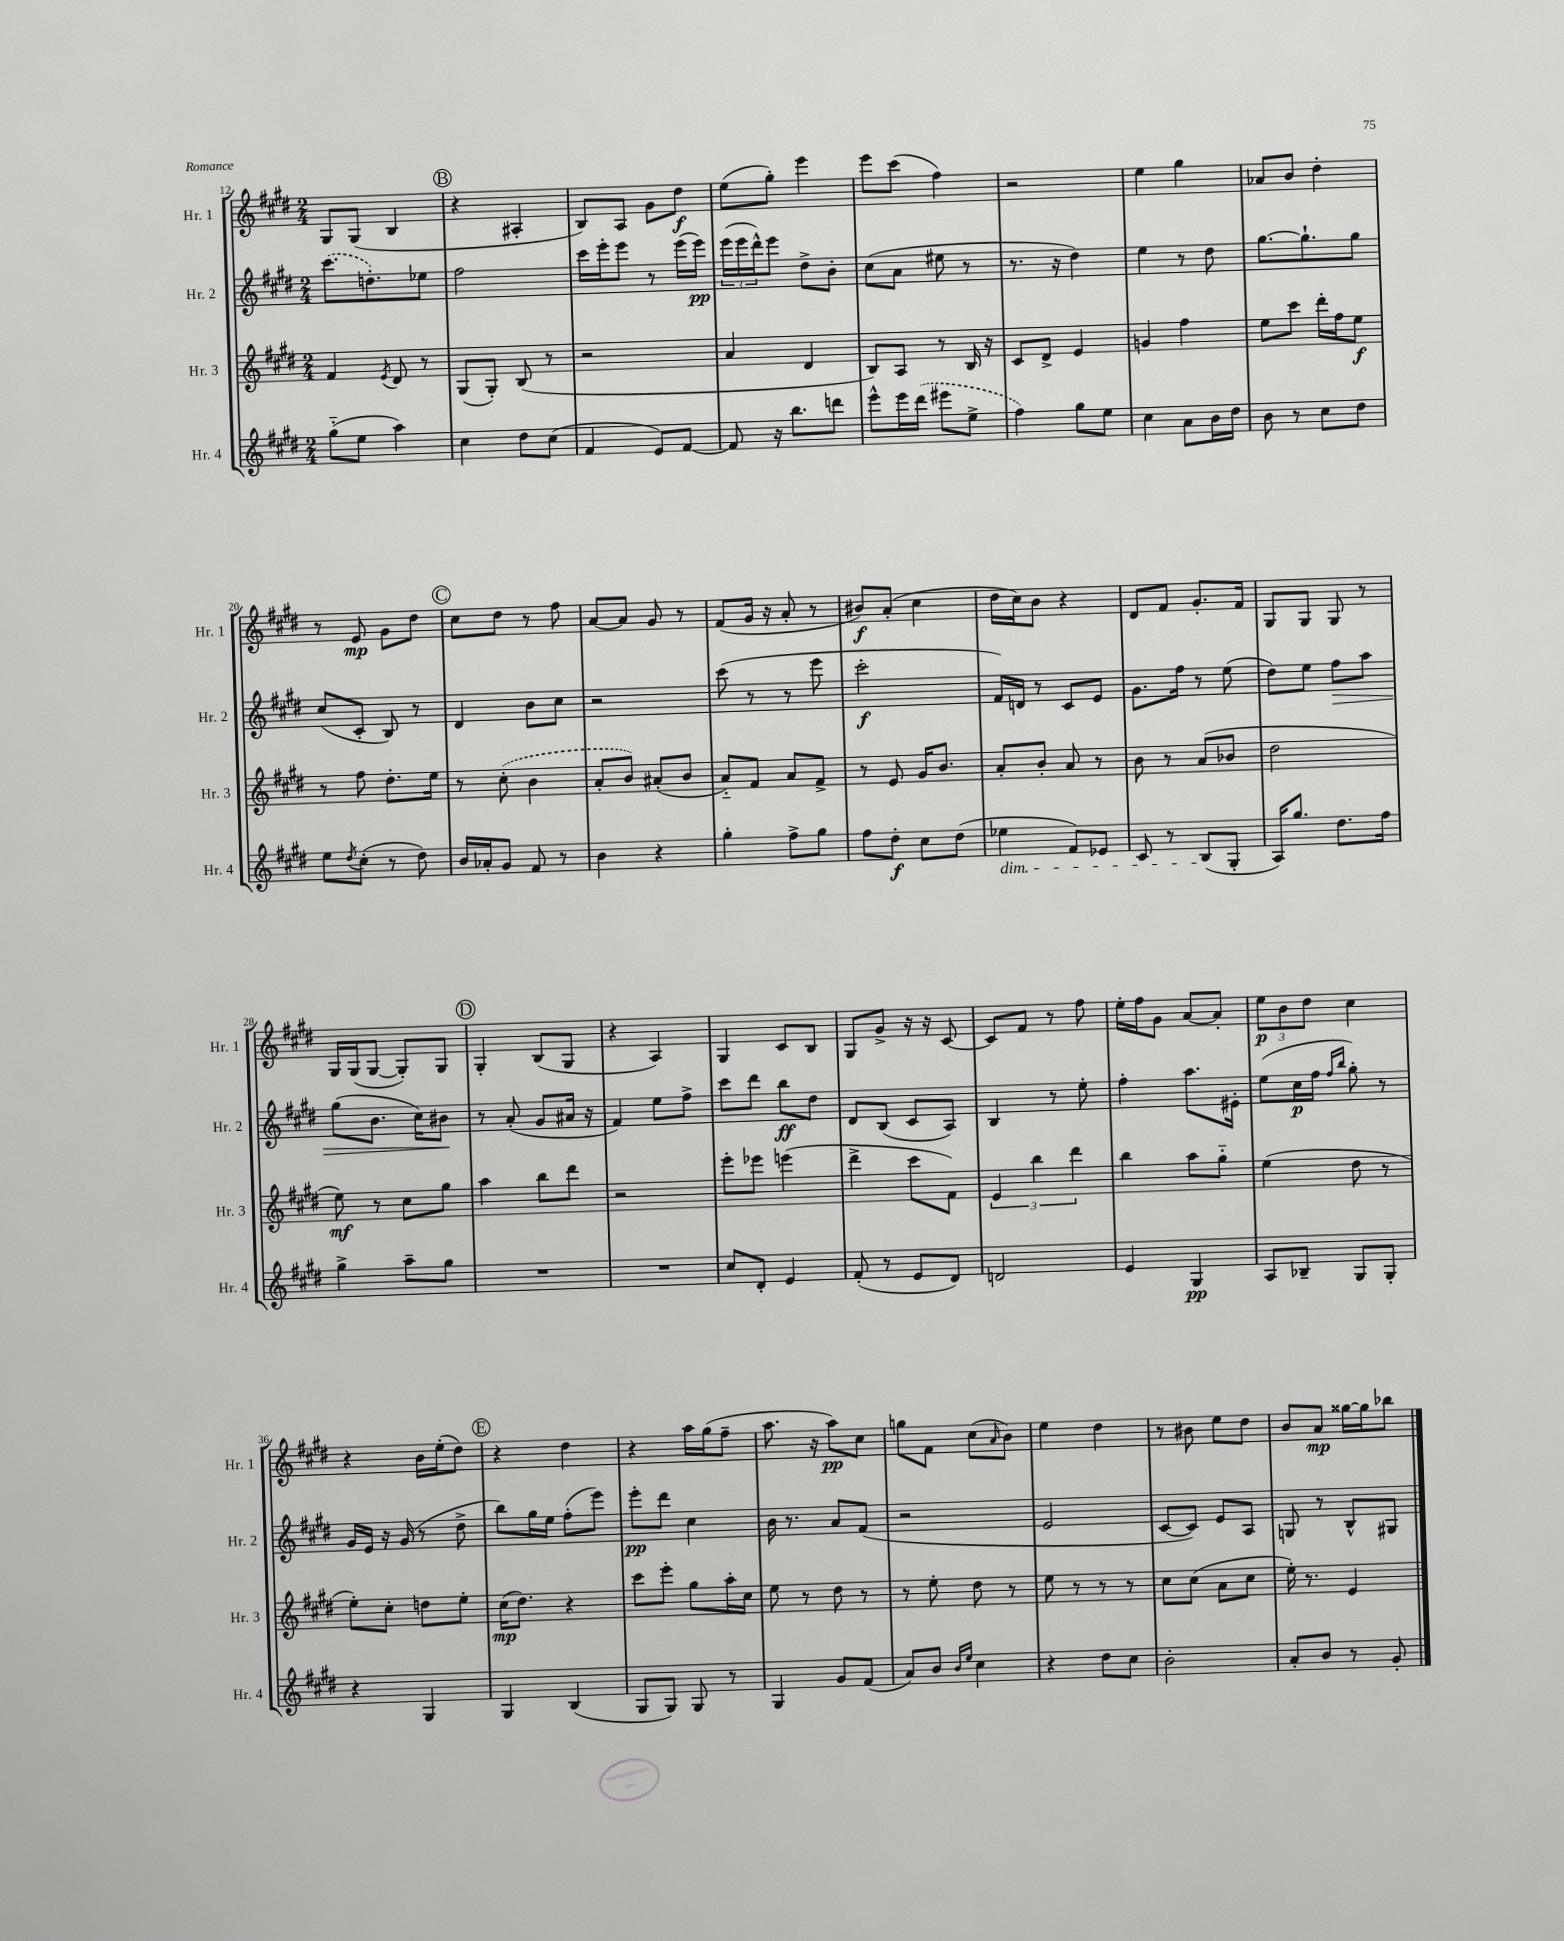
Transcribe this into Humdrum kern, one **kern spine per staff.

**kern	**dynam	**kern	**dynam	**kern	**dynam	**kern	**dynam
*part4	*part4	*part3	*part3	*part2	*part2	*part1	*part1
*staff4	*staff4	*staff3	*staff3	*staff2	*staff2	*staff1	*staff1
*I"Hr. 4	*	*I"Hr. 3	*	*I"Hr. 2	*	*I"Hr. 1	*
*I'Hr. 4	*	*I'Hr. 3	*	*I'Hr. 2	*	*I'Hr. 1	*
*clefG2	*	*clefG2	*	*clefG2	*	*clefG2	*
*k[f#c#g#d#]	*	*k[f#c#g#d#]	*	*k[f#c#g#d#]	*	*k[f#c#g#d#]	*
*M2/4	*	*M2/4	*	*M2/4	*	*M2/4	*
=12	=12	=12	=12	=12	=12	=12	=12
(8gg#\L	.	4f#/	.	(8.ccc#\L	.	8G#/L	.
8ee\J	.	.	.	.	.	(8G#/J	.
.	.	.	.	8.ddn'\)	.	.	.
.	.	8qe/	.	.	.	.	.
4aa\)	.	8d#/	.	.	.	4B/	.
.	.	8r	.	8ee-X\J	.	.	.
!!LO:REH:place=s1:t=B
=13	=13	=13	=13	=13	=13	=13	=13
4cc#\	.	(8G#/L	.	2ff#\	.	4r	.
.	.	8G#'/J)	.	.	.	.	.
8dd#\L	.	(8B/	.	.	.	4A#X'/	.
(8cc#\J	.	8r	.	.	.	.	.
=14	=14	=14	=14	=14	=14	=14	=14
4f#/	.	2r	.	16ccc#\LL	.	8B/L)	.
.	.	.	.	16eee'\J	.	.	.
.	.	.	.	8eee\J	.	8A/J	.
8e/L)	.	.	.	8r	.	8g#\L	.
[8f#/J	.	.	.	(16eee\LL	.	8dd#\J	f
.	.	.	.	16eee\JJ)	pp	.	.
=15	=15	=15	=15	=15	=15	=15	=15
8f#/]	.	4a/	.	(24eee\LL	.	(8ee\L	.
.	.	.	.	24eee\	.	.	.
.	.	.	.	24ddd#^^\J)	.	.	.
16r	.	.	.	8eee\J	.	8gg#'\J)	.
8.bb\L	.	.	.	.	.	.	.
.	.	4d#/	.	8dd#^\L	.	4eee\	.
8dddn\J	.	.	.	8b'\J	.	.	.
=16	=16	=16	=16	=16	=16	=16	=16
8eee^^\L	.	8B/L)	.	(8cc#\L	.	8eee\L	.
16eee\L	.	8A/J	.	8a\J	.	(8ccc#\J	.
(16ddd#\JJ	.	.	.	.	.	.	.
8eee#X\L	.	8r	.	8ee#X\	.	4ff#\)	.
8ee^\J	.	16B/	.	8r	.	.	.
.	.	16r	.	.	.	.	.
=17	=17	=17	=17	=17	=17	=17	=17
4ff#\)	.	8c#/L	.	8.r	.	2r	.
.	.	8d#^/J	.	.	.	.	.
.	.	.	.	16r	.	.	.
8gg#\L	.	4e/	.	4dd#\)	.	.	.
8ee\J	.	.	.	.	.	.	.
=18	=18	=18	=18	=18	=18	=18	=18
4cc#\	.	4gn/	.	4ee\	.	4ee\	.
8a\L	.	4ff#\	.	8r	.	4gg#\	.
16b\L	.	.	.	8dd#\	.	.	.
16dd#\JJ	.	.	.	.	.	.	.
=19	=19	=19	=19	=19	=19	=19	=19
8b\	.	8ee\L	.	[8.gg#\L	.	8a-X/L	.
8r	.	8ccc#\J	.	.	.	8b/J	.
.	.	.	.	8.gg#`\]	.	.	.
8cc#\L	.	16ddd#'\LL	.	.	.	4dd#'\	.
.	.	16ff#\J	.	.	.	.	.
8dd#\J	.	8ee\J	f	8gg#\J	.	.	.
!!LO:LB:g=z
=20	=20	=20	=20	=20	=20	=20	=20
8ee\L	.	8r	.	(8cc#/L	.	8r	.
8qdd#/	.	.	.	.	.	.	.
(8cc#'\J	.	8ff#\	.	8c#'/J	.	8e/	mp
8r	.	8.dd#'\L	.	8B/)	.	8g#\L	.
8dd#\)	.	.	.	8r	.	8dd#\J	.
.	.	16ee\Jk	.	.	.	.	.
!!LO:REH:place=s1:t=C
=21	=21	=21	=21	=21	=21	=21	=21
16b/LL	.	8r	.	4d#/	.	8cc#\L	.
16a-X'/J	.	.	.	.	.	.	.
8g#/J	.	(8cc#'\	.	.	.	8dd#\J	.
8f#/	.	4b\	.	8b\L	.	8r	.
8r	.	.	.	8cc#\J	.	8ff#\	.
=22	=22	=22	=22	=22	=22	=22	=22
4b\	.	8a'/L	.	2r	.	[8a/L	.
.	.	8b/J)	.	.	.	8a/J]	.
4r	.	(8a#X'/L	.	.	.	8g#/	.
.	.	8b/J	.	.	.	8r	.
=23	=23	=23	=23	=23	=23	=23	=23
4gg#'\	.	8a/L)	.	(8ccc#\	.	(8f#/L	.
.	.	8f#/J	.	8r	.	16g#/Jk	.
.	.	.	.	.	.	16r	.
8ff#^\L	.	8a/L	.	8r	.	8a'/	.
8gg#\J	.	8f#^/J	.	8eee\	.	8r	.
=24	=24	=24	=24	=24	=24	=24	=24
8ff#\L	.	8r	.	2ccc#'\	f	8b#X/L)	f
8dd#'\J	f	8e/	.	.	.	(8a'/J	.
8cc#\L	.	16g#/KL	.	.	.	4cc#\	.
.	.	8.b/J	.	.	.	.	.
(8dd#\J	.	.	.	.	.	.	.
=25	=25	=25	=25	=25	=25	=25	=25
!LO:TX:b:i:t=dim.	!	!	!	!	!	!	!
4ee-X\	.	8a'/L	.	16f#/LL)	.	16dd#\LL	.
.	.	.	.	16dn/JJ	.	16cc#\J)	.
.	.	8b'/J	.	8r	.	8b\J	.
8f#/L)	.	8a/	.	8c#/L	.	4r	.
8e-X/J	.	8r	.	8e/J	.	.	.
=26	=26	=26	=26	=26	=26	=26	=26
8c#/	.	8b\	.	8.g#\L	.	8d#/L	.
8r	.	8r	.	.	.	8f#/J	.
.	.	.	.	16ff#\Jk	.	.	.
(8B/L	.	(8a/L	.	8r	.	8.g#'/L	.
8G#'/J	.	8b-X/J	.	(8ee\	.	.	.
.	.	.	.	.	.	16f#/Jk	.
=27	=27	=27	=27	=27	=27	=27	=27
16A/KL)	.	2dd#\	.	8dd#\L)	.	8G#/L	.
8.gg#/J	.	.	.	.	.	.	.
.	.	.	.	8ee\J	.	8G#/J	.
!	!	!	!	!	!LO:HP:b	!	!
8.dd#\L	.	.	.	8ff#\L	>	8G#/	.
.	.	.	.	8aa\J	.	8r	.
16ff#\Jk	.	.	.	.	.	.	.
!!LO:LB:g=z
=28	=28	=28	=28	=28	=28	=28	=28
4gg#^\	.	8ee\)	mf	(8gg#\L	.	16G#/LL	.
.	.	.	.	.	.	(16G#/J	.
.	.	8r	.	8.b\J	.	[8G#/J	.
8aa~\L	.	8cc#\L	.	.	.	8G#'/L])	.
.	.	.	.	16cc#\KL)	.	.	.
8gg#\J	.	8gg#\J	.	8b#X\J	.	8G#/J	.
.	.	.	.	.	]	.	.
!!LO:REH:place=s1:t=D
=29	=29	=29	=29	=29	=29	=29	=29
2r	.	4aa\	.	8r	.	4G#'/	.
.	.	.	.	(8a'/	.	.	.
.	.	8bb\L	.	8g#/L	.	(8B/L	.
.	.	8ddd#\J	.	16a#X/Jk	.	8G#/J	.
.	.	.	.	16r	.	.	.
=30	=30	=30	=30	=30	=30	=30	=30
2r	.	2r	.	4f#/)	.	4r	.
.	.	.	.	8ee\L	.	4A/)	.
.	.	.	.	8ff#^\J	.	.	.
=31	=31	=31	=31	=31	=31	=31	=31
8cc#/L	.	8eee'\L	.	8ccc#\L	.	4G#/	.
8d#'/J	.	8eee-X\J	.	8ddd#\J	.	.	.
4e/	.	(4eeen\	.	8bb\L	ff	8c#/L	.
.	.	.	.	8dd#\J	.	8B/J	.
=32	=32	=32	=32	=32	=32	=32	=32
(8f#'/	.	4ddd#^\	.	8d#/L	.	8G#/L	.
8r	.	.	.	(8B/J	.	8g#^/J	.
8e/L	.	8ccc#\L	.	8c#/L	.	16r	.
.	.	.	.	.	.	16r	.
8d#/J)	.	8f#\J)	.	8A/J)	.	[8c#/	.
=33	=33	=33	=33	=33	=33	=33	=33
2dn/	.	6e/	.	4B/	.	8c#/L]	.
.	.	.	.	.	.	8f#/J	.
.	.	6bb\	.	.	.	.	.
.	.	.	.	8r	.	8r	.
.	.	6ddd#\	.	.	.	.	.
.	.	.	.	8ee'\	.	8ff#\	.
=34	=34	=34	=34	=34	=34	=34	=34
4e/	.	4bb\	.	4ff#'\	.	16ee'\LL	.
.	.	.	.	.	.	16ff#\J	.
.	.	.	.	.	.	8g#\J	.
4G#/	pp	8aa\L	.	8.aa\L	.	[8a/L	.
.	.	8gg#\J	.	.	.	8a'/J]	.
.	.	.	.	16e#X'\Jk	.	.	.
=35	=35	=35	=35	=35	=35	=35	=35
8A/L	.	(4ee\	.	(8ee\L	.	12ee\L	p
.	.	.	.	.	.	12b\	.
8B-X~/J	.	.	.	16cc#\L	p	.	.
.	.	.	.	.	.	12dd#\J	.
.	.	.	.	16ff#\JJ	.	.	.
.	.	.	.	16qqff#/LL	.	.	.
.	.	.	.	16qqbb/JJ	.	.	.
8G#/L	.	8dd#\	.	8gg#'\)	.	4cc#\	.
8G#'/J	.	8r	.	8r	.	.	.
!!LO:LB:g=z
=36	=36	=36	=36	=36	=36	=36	=36
4r	.	8ee'\L)	.	16g#/LL	.	4r	.
.	.	.	.	16e/JJ	.	.	.
.	.	8cc#'\J	.	16r	.	.	.
.	.	.	.	(16g#/	.	.	.
4G#/	.	8ddn\L	.	8r	.	16b\LL	.
.	.	.	.	.	.	(16ee'\J	.
.	.	8ee'\J	.	8dd#^\	.	8dd#\J)	.
!!LO:REH:place=s1:t=E
=37	=37	=37	=37	=37	=37	=37	=37
4G#/	.	(16cc#\KL	mp	8bb\L)	.	4r	.
.	.	8.dd#\J)	.	.	.	.	.
.	.	.	.	16gg#\L	.	.	.
.	.	.	.	16ee\JJ	.	.	.
(4B/	.	4r	.	(8ff#'\L	.	4dd#\	.
.	.	.	.	8eee\J)	.	.	.
=38	=38	=38	=38	=38	=38	=38	=38
8G#/L	.	8ccc#\L	.	8eee'\L	pp	4r	.
8G#/J)	.	8eee'\J	.	8ddd#\J	.	.	.
8G#/	.	8gg#\L	.	4cc#\	.	16aa\LL	.
.	.	.	.	.	.	(16gg#\J	.
8r	.	16aa'\L	.	.	.	8ff#~\J	.
.	.	16cc#\JJ	.	.	.	.	.
=39	=39	=39	=39	=39	=39	=39	=39
4G#/	.	8ee\	.	16b\	.	8.aa\	.
.	.	.	.	8.r	.	.	.
.	.	8r	.	.	.	.	.
.	.	.	.	.	.	16r	.
8g#/L	.	8dd#\	.	8a/L	.	8aa\L)	pp
(8f#/J	.	8r	.	(8f#/J	.	8cc#\J	.
=40	=40	=40	=40	=40	=40	=40	=40
8a/L)	.	8r	.	2r	.	8ggn\L	.
8b/J	.	8ee'\	.	.	.	8f#\J	.
16qqb/LL	.	.	.	.	.	.	.
16qqee/JJ	.	.	.	.	.	.	.
4cc#\	.	8dd#\	.	.	.	(8cc#\L	.
.	.	.	.	.	.	16qqa/	.
.	.	8r	.	.	.	8b\J)	.
=41	=41	=41	=41	=41	=41	=41	=41
4r	.	8ee\	.	2e/	.	4ee\	.
.	.	8r	.	.	.	.	.
8dd#\L	.	8r	.	.	.	4dd#\	.
8cc#\J	.	8r	.	.	.	.	.
=42	=42	=42	=42	=42	=42	=42	=42
2b'\	.	8cc#\L	.	[8c#/L	.	8r	.
.	.	(8cc#\J	.	8c#/J])	.	8b#X\	.
.	.	8a\L	.	8e/L	.	8ee\L	.
.	.	8cc#\J	.	8A/J	.	8dd#\J	.
=43	=43	=43	=43	=43	=43	=43	=43
8a'/L	.	16ee'\)	.	8Gn/	.	8b/L	.
.	.	8.r	.	.	.	.	.
8b/J	.	.	.	8r	.	8a/J	mp
8r	.	4e/	.	8B^^/L	.	[16gg##X\LL	.
.	.	.	.	.	.	16gg##\J]	.
8g#'/	.	.	.	8G#X/J	.	8bb-X\J	.
==	==	==	==	==	==	==	==
*-	*-	*-	*-	*-	*-	*-	*-
